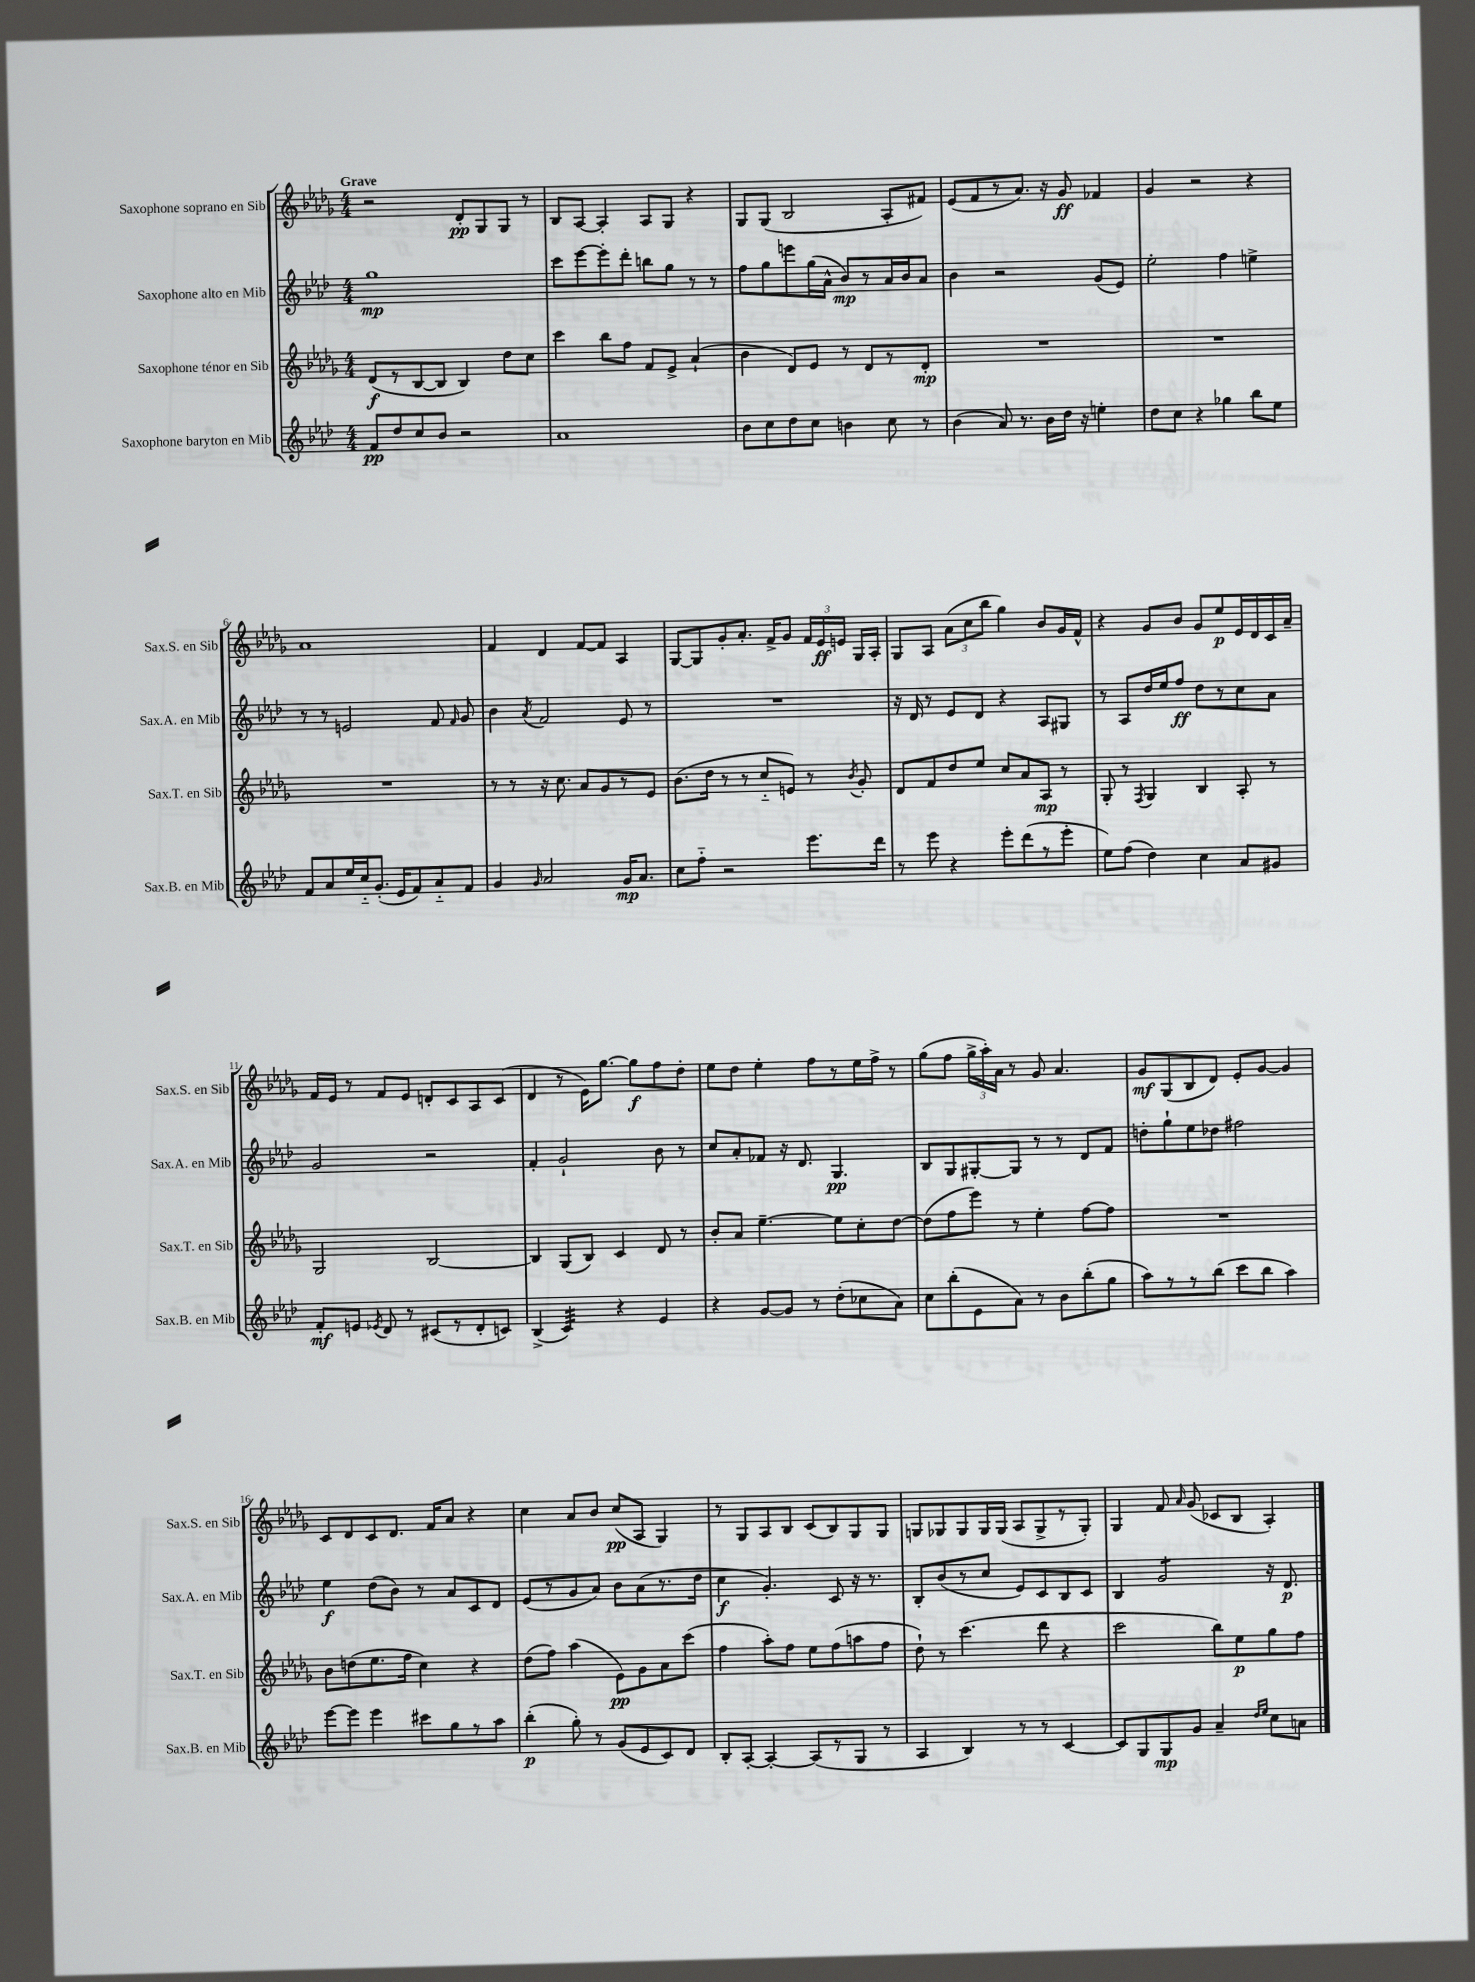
<<
\new StaffGroup <<
\new Staff = "s0" \with { instrumentName = "Saxophone soprano en Sib" shortInstrumentName = "Sax.S. en Sib" } {
    \clef treble \key des \major \numericTimeSignature \time 4/4 \tempo "Grave"
    \autoBeamOff r2 des'8[-.\pp ges8 ges8] r8 |
    bes8[ aes8]~ aes4-. aes8[ ges8] r4 |
    ges8[ ges8]( bes2 aes8[-. fis'8]) |
    ees'8[( f'8 r8 aes'8.]) r16 ges'8\ff fes'4 |
    ges'4 r2 r4 |
    aes'1 |
    f'4 des'4 f'8[~ f'8] aes4 |
    ges8[~ ges8 ges'8-. aes'8.]-. f'16[-> ges'8] \tuplet 3/2 { f'16[ ees'16\ff e'16] } ges16[ aes16]-. |
    ges8[ aes8] \tuplet 3/2 { aes'8[( c''8 bes''8] } ges''4) bes'8[ ges'16 f'16]-^ |
    r4 ges'8[ bes'8] ges'8[ ees''8\p ees'16 des'16 c'16 aes'16]-- |
    f'16[ ees'16] r8 f'8[ ees'8] d'8[-. c'8 aes8 c'8]( |
    des'4 r8 ees'16[) ges''8.]~ ges''8[\f f''8 des''8]-. |
    ees''8[ des''8] ees''4-. f''8[ r8 ees''16 f''16]-> r8 |
    ges''8[( f''8] \tuplet 3/2 { ges''16[-> aes''16-.) aes'16] } r8 ges'8 aes'4. |
    ges'8[\mf ges8( bes8 des'8]) ees'8[-. ges'8]~ ges'4 |
    c'8[ des'8 c'8 des'8.] f'16[ aes'8] r4 |
    c''4 aes'8[ bes'8] c''8[\pp( aes8] ges4) |
    r8 ges8[ aes8 bes8] c'8[( bes8) ges8 ges8] |
    g8[ ges8 ges8 ges16 ges16]( aes8[ ges8-> r8 ges8]-.) |
    ges4 f'8 \grace { aes'16 } ges'8( ces'8[ bes8] aes4-.) \bar "|." |
}
\new Staff = "s1" \with { instrumentName = "Saxophone alto en Mib" shortInstrumentName = "Sax.A. en Mib" } {
    \clef treble \key aes \major \numericTimeSignature \time 4/4
    \autoBeamOff g''1\mp |
    c'''8[ ees'''8~ ees'''8-. des'''8]-. b''8[ g''8] r8 r8 |
    f''8[ g''8 e'''8 g''16( aes'16]-^ bes'8[\mp) r8 aes'16 bes'16 aes'8] |
    bes'4 r2 g'8[( ees'8]) |
    ees''2-. f''4 e''4-> |
    r8 r8 e'2 f'8 \grace { f'16 } g'8 |
    bes'4 \acciaccatura { aes'8 } f'2 ees'8 r8 |
    R1 |
    r16 des'16 r8 ees'8[ des'8] r4 aes8[ gis8] |
    r8 aes8[ des''16 ees''16 f''8]\ff des''8[ r8 c''8 aes'8] |
    g'2 r2 |
    f'4-. g'2-! bes'8 r8 |
    c''8[ aes'8-. fes'8] r16 des'8. g4.\pp |
    bes8[ g8 gis8~-. gis8] r8 r8 des'8[ f'8] |
    d''8[-. g''8-! ees''8 des''8] fis''2 |
    ees''4\f des''8[( bes'8]) r8 aes'8[ c'8 des'8] |
    ees'8[( r8 g'8 aes'8]) bes'8[ aes'8( r8. des''16] |
    c''4\f g'4.-.) c'8 r16 r8. |
    bes8[-. bes'8( r8 c''8] ees'8[) c'8 bes8 c'8] |
    bes4 g'2:8 r16 des'8.\p \bar "|." |
}
\new Staff = "s2" \with { instrumentName = "Saxophone ténor en Sib" shortInstrumentName = "Sax.T. en Sib" } {
    \clef treble \key des \major \numericTimeSignature \time 4/4
    \autoBeamOff des'8[\f( r8 bes8~ bes8] bes4) des''8[ c''8] |
    c'''4 bes''8[ f''8] f'8[ ees'8]-> aes'4-!( |
    bes'4 des'8[) ees'8] r8 des'8[ r8 des'8]-.\mp |
    R1 |
    R1 |
    R1 |
    r8 r8 r16 c''8. aes'8[ ges'8 r8 ees'8] |
    bes'8.[( des''16] r8 r8 c''8[-_ e'8]) r8 \acciaccatura { bes'8 } ges'8-. |
    des'8[ f'8 des''8 ees''8] c''8[ aes'8 aes8]\mp r8 |
    ges8-. r8 \acciaccatura { f8 } ges4 bes4 aes8-. r8 |
    ges2 bes2~ |
    bes4 ges8[( bes8]) c'4 des'8 r8 |
    bes'8[-. aes'8] ees''4.~-- ees''8[ c''8-. des''8]~ |
    des''8[( f''8 ees'''8]) r8 ees''4-. f''8[~ f''8] |
    R1 |
    bes'8[ d''8( ees''8. f''16] c''4) r4 |
    des''8[( f''8]) aes''4( ees'8[\pp) ges'8 aes'8 c'''8]( |
    f''4 aes''8[-.) f''8] ees''8[ f''8( a''8 f''8] |
    des''8-!) r8 c'''4.( des'''8 r4 |
    c'''2 bes''8[) ees''8\p ges''8 f''8] \bar "|." |
}
\new Staff = "s3" \with { instrumentName = "Saxophone baryton en Mib" shortInstrumentName = "Sax.B. en Mib" } {
    \clef treble \key aes \major \numericTimeSignature \time 4/4
    \autoBeamOff f'8[\pp des''8 c''8 bes'8] r2 |
    aes'1 |
    bes'8[ c''8 des''8 c''8] b'4 c''8 r8 |
    bes'4( aes'8) r8. bes'16[ des''16] r16 e''4-. |
    des''8[ c''8] r4 ges''4 bes''8[ ees''8] |
    f'8[ aes'8 ees''16 c''16-_ g'8.]-.( ees'16[ f'8) aes'8-_ f'8] |
    g'4 \grace { g'16 } aes'2 g'16[\mp aes'8.] |
    c''8[ f''8]-_ r2 ees'''8.[ des'''16] |
    r8 ees'''8 r4 ees'''8[-. des'''8( r8 ees'''8]-. |
    ees''8[) f''8]( des''4) c''4 aes'8[ gis'8] |
    f'8[-.\mf e'8] \acciaccatura { ees'8 } des'8 r8 cis'8[( r8 des'8-. c'8]) |
    bes4->( c'4:32) r4 ees'4 |
    r4 g'8[~ g'8] r8 des''8[-.( ces''8 aes'8]) |
    c''8[ bes''8-.( ees'8 aes'8]) r8 bes'8[ bes''8-.( g''8] |
    aes''8[) r8 r8 bes''8]( c'''8[ bes''8] aes''4) |
    ees'''8[~ ees'''8] ees'''4 cis'''8[ g''8 r8 aes''8] |
    bes''4-.\p( g''8-.) r8 g'8[( ees'8 c'8) des'8] |
    bes8[-. aes8]~-. aes4~-. aes8[( r8 g8] r8 |
    aes4 bes4) r8 r8 c'4~ |
    c'8[ g8 g8\mp g'8] aes'4-- \grace { des''16[ ees''16] } c''8[ a'8] \bar "|." |
}
>>
>>
